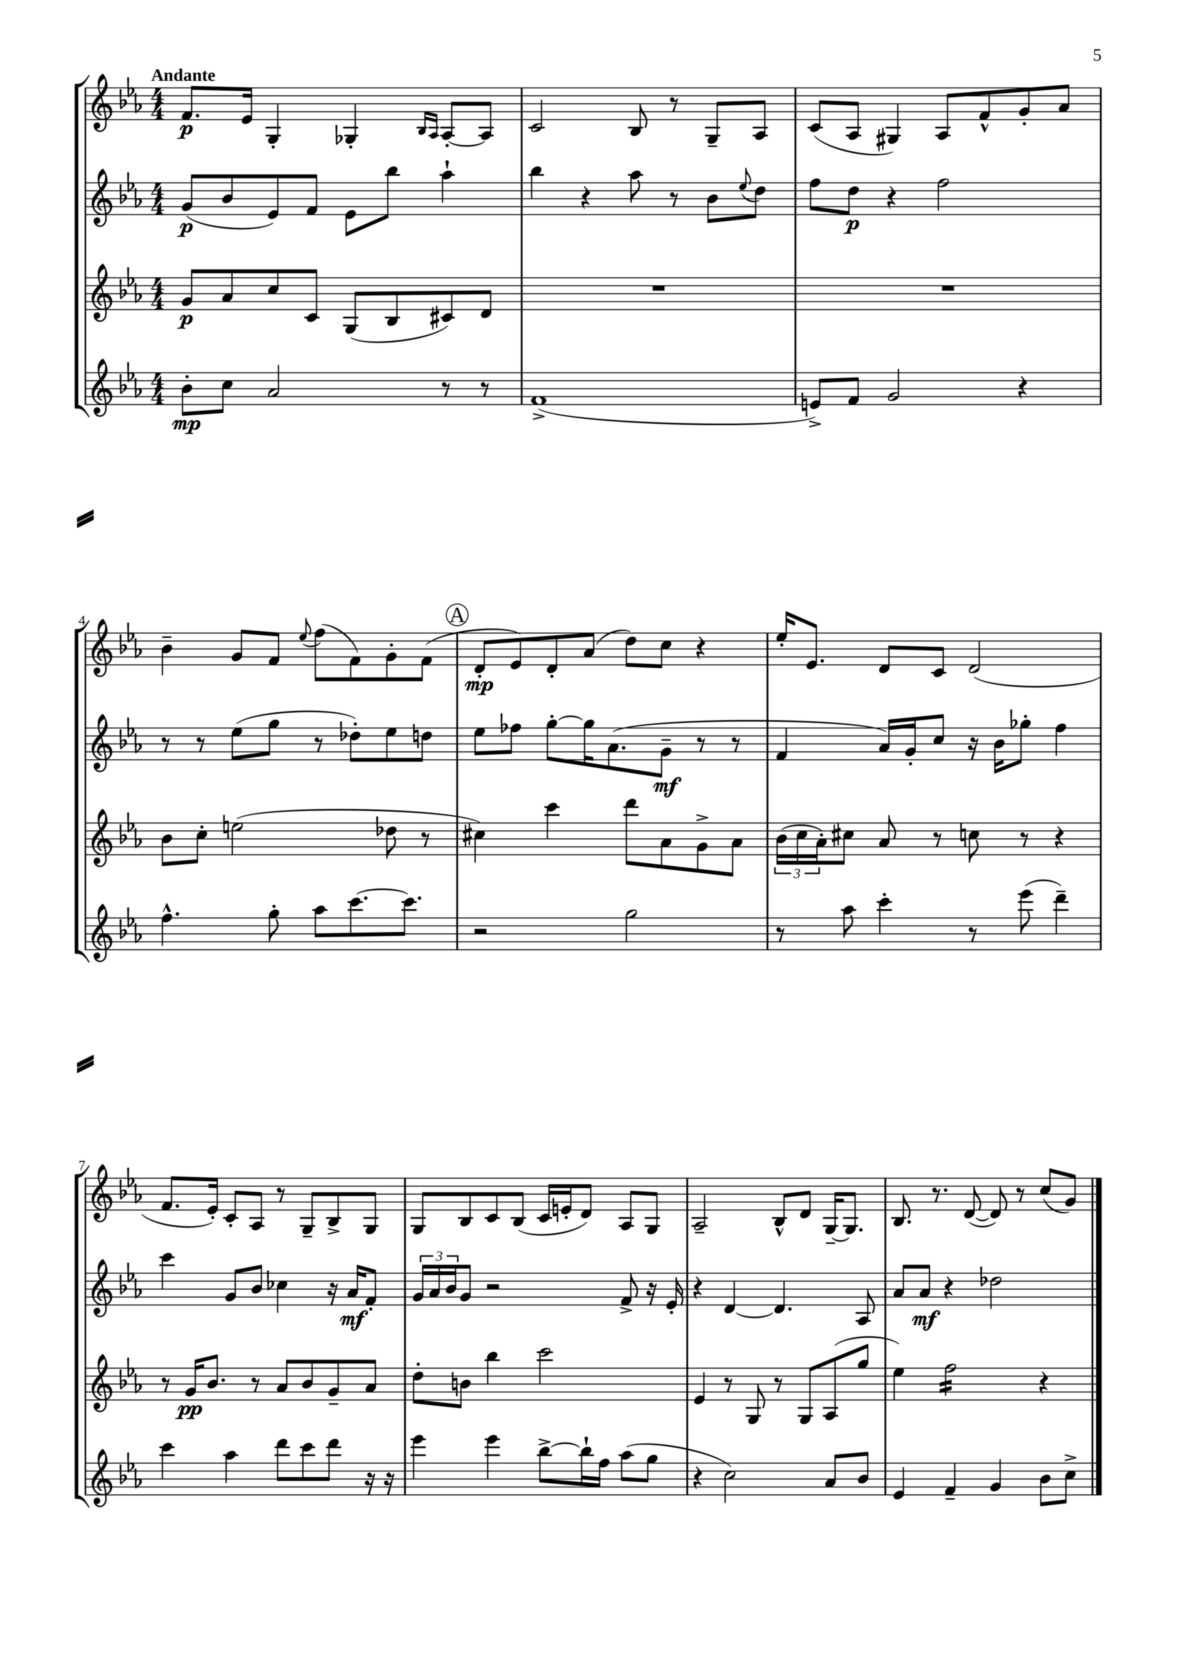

**kern	**dynam	**kern	**dynam	**kern	**dynam	**kern	**dynam
*part4	*part4	*part3	*part3	*part2	*part2	*part1	*part1
*staff4	*staff4	*staff3	*staff3	*staff2	*staff2	*staff1	*staff1
*clefG2	*	*clefG2	*	*clefG2	*	*clefG2	*
*k[b-e-a-]	*	*k[b-e-a-]	*	*k[b-e-a-]	*	*k[b-e-a-]	*
*M4/4	*	*M4/4	*	*M4/4	*	*M4/4	*
=1	=1	=1	=1	=1	=1	=1	=1
!	!	!	!	!	!	!LO:TX:a:B:t=Andante	!
8b-'\L	mp	8g/L	p	(8g/L	p	8.f/L	p
8cc\J	.	8a-/	.	8b-/	.	.	.
.	.	.	.	.	.	16e-/Jk	.
2a-/	.	8cc/	.	8e-/)	.	4G'/	.
.	.	8c/J	.	8f/J	.	.	.
.	.	(8G/L	.	8e-\L	.	4G-X'/	.
.	.	8B-/	.	8bb-\J	.	.	.
.	.	.	.	.	.	16qqB-/LL	.
.	.	.	.	.	.	16qqA-/JJ	.
8r	.	8c#X/)	.	4aa-`\	.	[8A-'/L	.
8r	.	8d/J	.	.	.	8A-/J]	.
=2	=2	=2	=2	=2	=2	=2	=2
(1f^	.	1r	.	4bb-\	.	2c/	.
.	.	.	.	4r	.	.	.
.	.	.	.	8aa-\	.	8B-/	.
.	.	.	.	8r	.	8r	.
.	.	.	.	8b-\L	.	8G~/L	.
.	.	.	.	8qqee-/	.	.	.
.	.	.	.	8dd\J	.	8A-/J	.
=3	=3	=3	=3	=3	=3	=3	=3
8en^/L)	.	1r	.	8ff\L	.	(8c/L	.
8f/J	.	.	.	8dd\J	p	8A-/J	.
2g/	.	.	.	4r	.	4G#X/)	.
.	.	.	.	2ff\	.	8A-/L	.
.	.	.	.	.	.	8f^^/	.
4r	.	.	.	.	.	8g'/	.
.	.	.	.	.	.	8a-/J	.
!!LO:LB:g=z
=4	=4	=4	=4	=4	=4	=4	=4
4.ff^^\	.	8b-\L	.	8r	.	4b-~\	.
.	.	8cc'\J	.	8r	.	.	.
.	.	(2een\	.	(8ee-\L	.	8g/L	.
8gg'\	.	.	.	8gg\J	.	8f/J	.
.	.	.	.	.	.	8qqee-/	.
8aa-\L	.	.	.	8r	.	(8ff\L	.
[8.ccc\	.	.	.	8dd-X'\L)	.	8f\)	.
.	.	8dd-X\	.	8ee-\	.	8g'\	.
8.ccc\J]	.	.	.	.	.	.	.
.	.	8r	.	8ddn\J	.	(8f\J	.
!!LO:REH:place=s1:t=A
=5	=5	=5	=5	=5	=5	=5	=5
2r	.	4cc#X\)	.	8ee-\L	.	8d'/L	mp
.	.	.	.	8ff-X\J	.	8e-/)	.
.	.	4ccc\	.	[8gg'\L	.	8d'/	.
.	.	.	.	16gg\K]	.	(8a-/J	.
.	.	.	.	(8.a-\	.	.	.
2gg\	.	8ddd\L	.	.	.	8dd\L)	.
.	.	8a-\	.	8g~\J	mf	8cc\J	.
.	.	8g^\	.	8r	.	4r	.
.	.	8a-\J	.	8r	.	.	.
=6	=6	=6	=6	=6	=6	=6	=6
8r	.	(24b-\LL	.	4f/	.	16ee-'/KL	.
.	.	24cc\	.	.	.	.	.
.	.	.	.	.	.	8.e-/J	.
.	.	24a-'\J)	.	.	.	.	.
8aa-\	.	8cc#X\J	.	.	.	.	.
4ccc'\	.	8a-/	.	16a-/LL)	.	8d/L	.
.	.	.	.	16g'/J	.	.	.
.	.	8r	.	8cc/J	.	8c/J	.
8r	.	8ccn\	.	16r	.	(2d/	.
.	.	.	.	16b-\KL	.	.	.
(8eee-\	.	8r	.	8gg-X'\J	.	.	.
4ddd~\)	.	4r	.	4ff\	.	.	.
!!LO:LB:g=z
=7	=7	=7	=7	=7	=7	=7	=7
4ccc\	.	8r	.	4ccc\	.	8.f/L	.
.	.	16g/KL	pp	.	.	.	.
.	.	8.b-/J	.	.	.	16e-'/Jk)	.
4aa-\	.	.	.	8g/L	.	8c'/L	.
.	.	8r	.	8b-/J	.	8A-/J	.
8ddd\L	.	8a-/L	.	4cc-X\	.	8r	.
8ccc\	.	8b-/	.	.	.	8G~/L	.
8ddd\J	.	8g~/	.	16r	.	8B-^/	.
.	.	.	.	16a-/KL	mf	.	.
16r	.	8a-/J	.	8f'/J	.	8G/J	.
16r	.	.	.	.	.	.	.
=8	=8	=8	=8	=8	=8	=8	=8
4eee-\	.	8dd'\L	.	24g/LL	.	8G/L	.
.	.	.	.	24a-/	.	.	.
.	.	.	.	24b-/J	.	.	.
.	.	8bn\J	.	8g/J	.	8B-/	.
4eee-\	.	4bb-\	.	2r	.	8c/	.
.	.	.	.	.	.	(8B-/J	.
[8bb-^\L	.	2ccc\	.	.	.	16c/LL	.
.	.	.	.	.	.	16en'/J	.
16bb-`\L]	.	.	.	.	.	8d/J)	.
16ff\JJ	.	.	.	.	.	.	.
(8aa-\L	.	.	.	8f^/	.	8A-/L	.
8gg\J	.	.	.	16r	.	8G/J	.
.	.	.	.	16e-'/	.	.	.
=9	=9	=9	=9	=9	=9	=9	=9
4r	.	4e-/	.	4r	.	2A-~/	.
2cc\)	.	8r	.	[4d/	.	.	.
.	.	8G/	.	.	.	.	.
.	.	8r	.	4.d/]	.	8B-^^/L	.
.	.	8G/L	.	.	.	8d/J	.
8a-/L	.	(8A-/	.	.	.	[16G~/KL	.
.	.	.	.	.	.	8.G/J]	.
8b-/J	.	8gg/J	.	8A-/	.	.	.
=10	=10	=10	=10	=10	=10	=10	=10
4e-/	.	4ee-\)	.	8a-/L	.	8.B-/	.
.	.	.	.	8a-/J	mf	.	.
.	.	.	.	.	.	8.r	.
*	*	*tremolo	*	*	*	*	*
4f~/	.	16ff\LL	.	4r	.	.	.
.	.	16ff\	.	.	.	.	.
.	.	16ff\	.	.	.	([8d/	.
.	.	16ff\	.	.	.	.	.
4g/	.	16ff\	.	2dd-X\	.	8d/])	.
.	.	16ff\	.	.	.	.	.
.	.	16ff\	.	.	.	8r	.
.	.	16ff\JJ	.	.	.	.	.
*	*	*Xtremolo	*	*	*	*	*
8b-\L	.	4r	.	.	.	(8cc/L	.
8cc^\J	.	.	.	.	.	8g/J)	.
==	==	==	==	==	==	==	==
*-	*-	*-	*-	*-	*-	*-	*-
